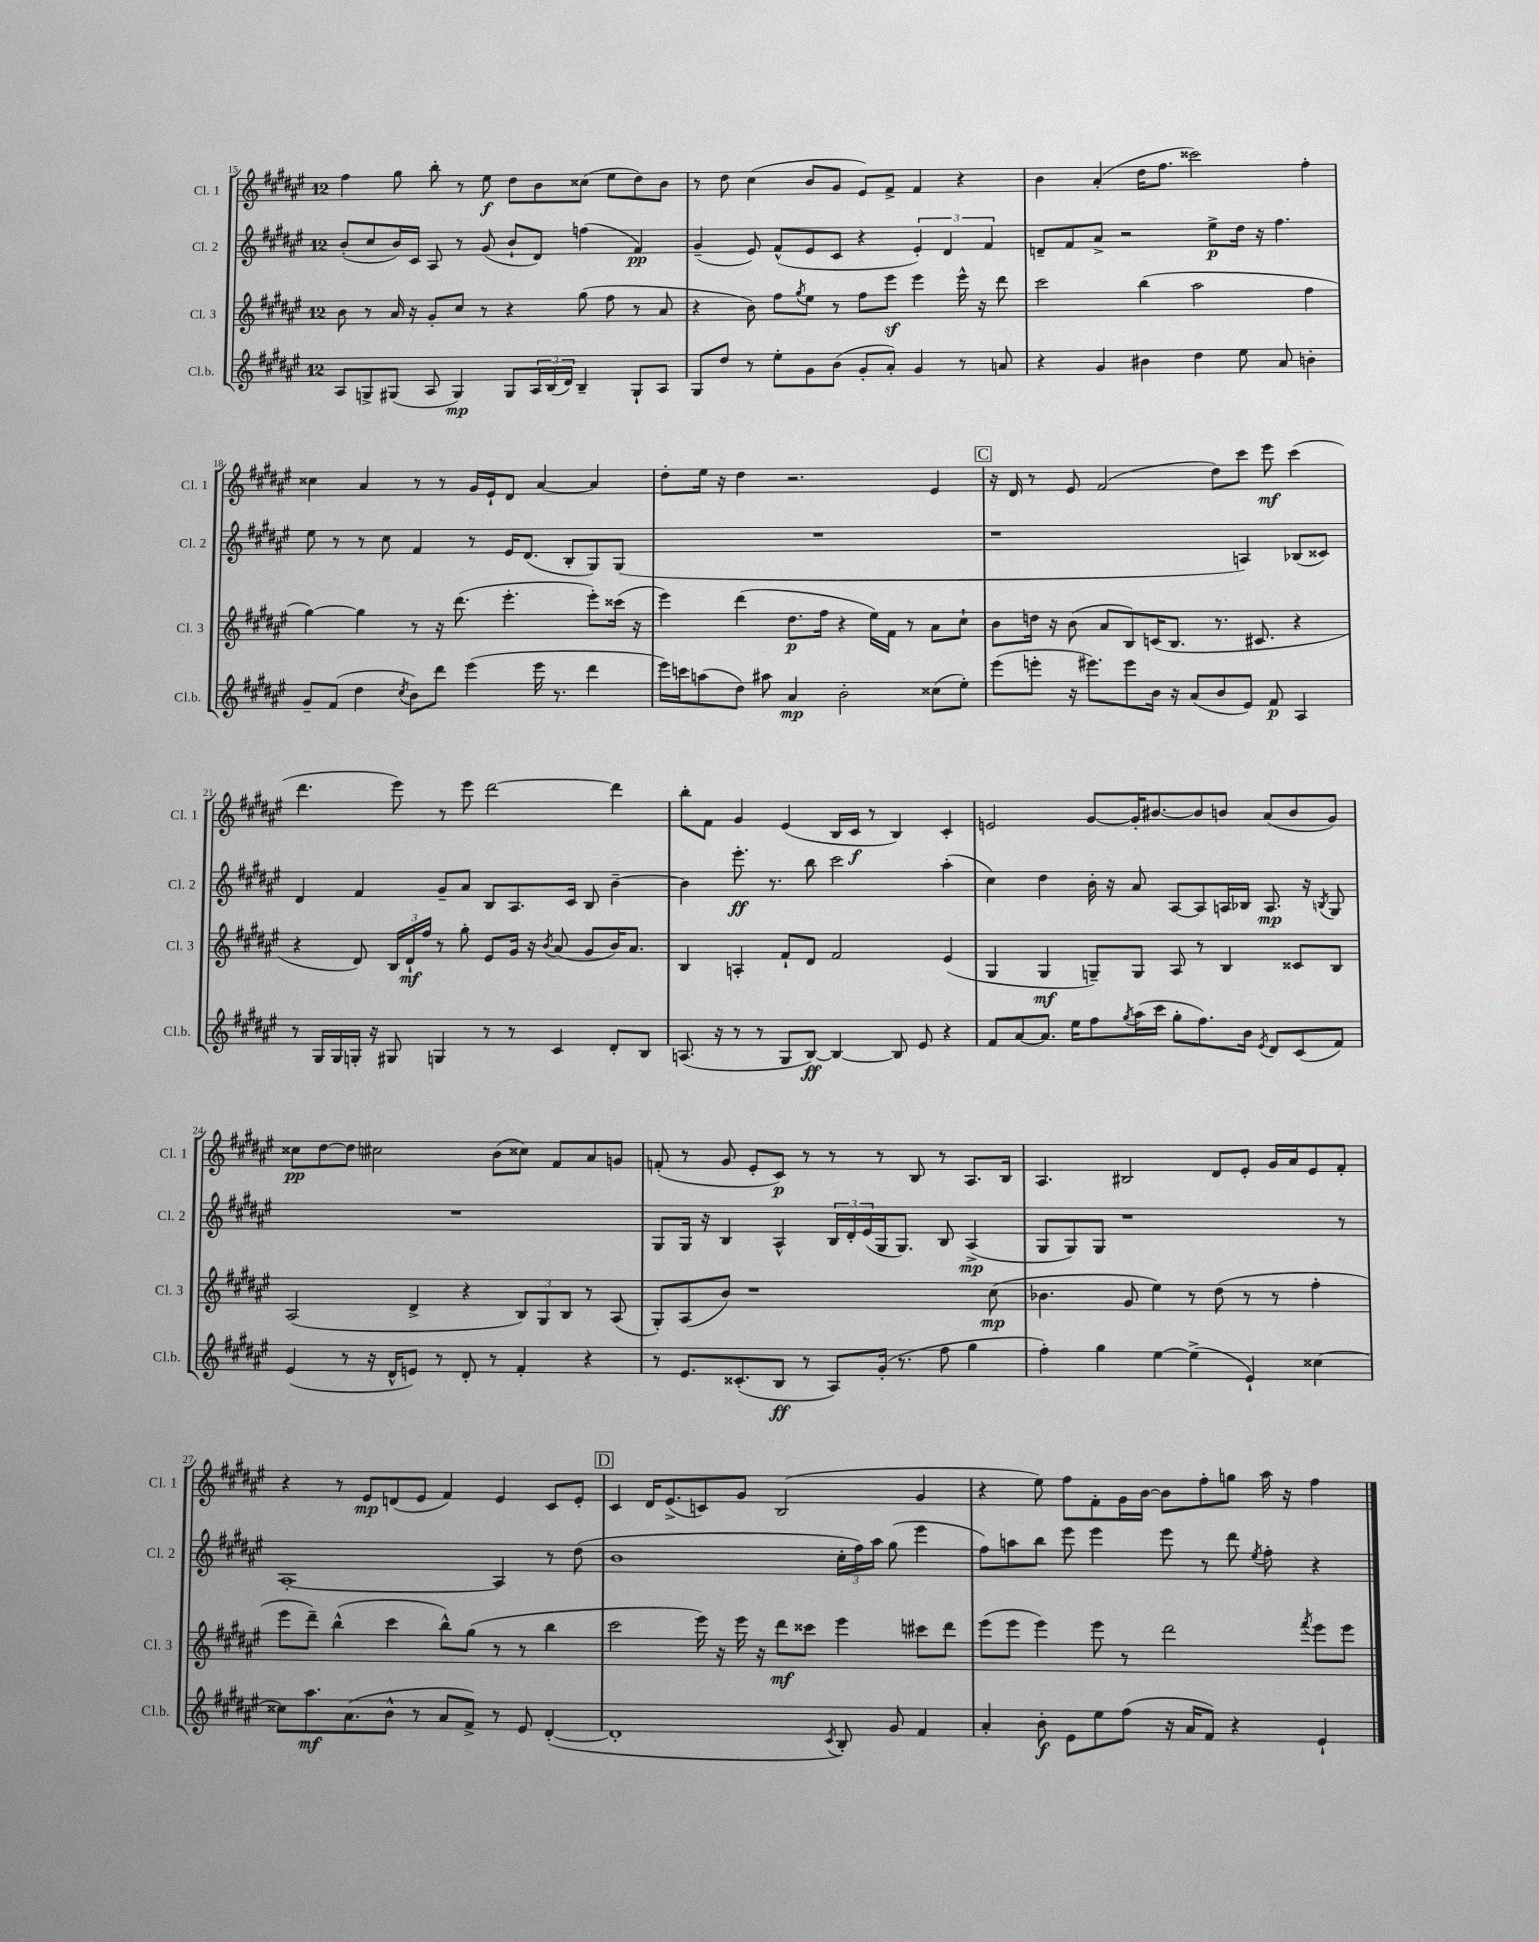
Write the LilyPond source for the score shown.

<<
\new StaffGroup <<
\new Staff = "s0" \with { instrumentName = "Cl. 1" shortInstrumentName = "Cl. 1" } {
    \clef treble \key fis \major \once \override Staff.TimeSignature.style = #'single-digit \time 12/8
    fis''4 gis''8 b''8-. r8 eis''8\f dis''8 b'8 cisis''8( eis''8 dis''8) b'8 |
    r8 dis''8 cis''4( b'8 gis'8 eis'8) fis'8-> fis'4 r4 |
    b'4 ais'4-.( dis''16 fis''8. cisis'''2) fis''4-. |
    cisis''4 ais'4 r8 r8 gis'16 eis'16-! dis'8 ais'4~ ais'4 |
    dis''8-. eis''16 r16 dis''4 r2. eis'4 |
    \mark \markup { \box "C" } r16 dis'16 r8 eis'8 fis'2( dis''8) cis'''8 eis'''8\mf cis'''4( |
    dis'''4. eis'''8) r8 eis'''8 dis'''2~ dis'''4 |
    b''8-. fis'8 gis'4 eis'4( b16 cis'16\f r8 b4) cis'4-. |
    e'2 gis'8~ gis'16-. bis'8.~ bis'8 b'8 ais'8( b'8 gis'8) |
    cisis''8\pp dis''8~ dis''8 cis''2 b'8( cisis''8) fis'8 ais'8 g'8 |
    f'8-.( r8 gis'8 eis'8-. cis'8\p) r8 r8 r8 b8 r8 ais8. b16 |
    ais4. bis2 dis'8 eis'8-. gis'16 ais'16 eis'8 fis'8-. |
    r4 r8 eis'8\mp d'8( eis'8 fis'4) eis'4 cis'8 eis'8-. |
    \mark \markup { \box "D" } cis'4 dis'16 eis'8.->( c'8) gis'8 b2( gis'4 |
    r4 eis''8) fis''8 fis'8-. gis'16 b'16~ b'8 fis''8-. g''8 ais''16 r16 fis''4 \bar "|." |
}
\new Staff = "s1" \with { instrumentName = "Cl. 2" shortInstrumentName = "Cl. 2" } {
    \clef treble \key fis \major \once \override Staff.TimeSignature.style = #'single-digit \time 12/8
    b'8-.( cis''8 b'16) cis'16 ais8 r8 gis'8( b'8-! dis'8) f''4( fis'4\pp) |
    gis'4--( eis'8) fis'8-^( eis'8 cis'8 r4 \tuplet 3/2 { eis'4-.) dis'4 fis'4 } |
    d'8-- fis'8 ais'8-> r2 eis''8->\p dis''16 r16 fis''4. |
    eis''8 r8 r8 cis''8 fis'4 r8 eis'16 dis'8.( b8-. gis8) gis8( |
    R1. |
    \mark \markup { \box "C" } r1 a4) bes8( cisis'8) |
    dis'4 fis'4 gis'8-- ais'8 b8 ais8. cis'16 b8 b'4~-- |
    b'4 eis'''8.-.\ff r8. b''8 cis'''2 ais''4-.( |
    cis''4) dis''4 b'16-. r16 ais'8 ais8~ ais8 a16 bes16 a8.\mp r16 \acciaccatura { b8 } gis8 |
    R1. |
    gis8 gis16 r16 b4 ais4-^ \tuplet 3/2 { b16 dis'16-. eis'16( } gis16 gis8.) b8 ais4->\mp( |
    gis8 gis8) gis8 r1 r8 |
    ais1~-. ais4 r8 dis''8( |
    \mark \markup { \box "D" } b'1 \tuplet 3/2 { cis''16-. fis''16) ais''16 } gis''8( eis'''4 |
    fis''8) a''8 b''8 eis'''8 eis'''4 eis'''8 r8 dis'''8 \acciaccatura { eis''8 } fis''8-. r4 \bar "|." |
}
\new Staff = "s2" \with { instrumentName = "Cl. 3" shortInstrumentName = "Cl. 3" } {
    \clef treble \key fis \major \once \override Staff.TimeSignature.style = #'single-digit \time 12/8
    b'8 r8 ais'16 r16 gis'8-. cis''8 r8 r4 gis''8( fis''8 r8 ais'8 |
    r4 b'8) fis''8 \acciaccatura { gis''8 } eis''8 r8 fis''8 eis'''8\sf eis'''4 eis'''16-^ r16 dis'''8 |
    cis'''2 b''4( ais''2 fis''4 |
    gis''4~) gis''4 r8 r16 dis'''8.( eis'''4.-. eis'''8-.) cisis'''16( r16 |
    eis'''4) dis'''4( dis''8.\p fis''16 r4 eis''16) fis'16 r8 ais'8 cis''8-! |
    \mark \markup { \box "C" } b'8 d''16 r16 b'8( ais'8 b8) c'16( b8. r8. cis'8. r4 |
    r4 dis'8) \tuplet 3/2 { b16 dis'16-!\mf fis''16 } r8 gis''8-. eis'8 gis'16 r16 \acciaccatura { b'8 } ais'8( gis'8 b'16) ais'8. |
    b4 a4-. fis'8-! dis'8 fis'2 eis'4( |
    gis4 gis4\mf g8--) g8 ais8 r8 b4 cisis'8 b8 |
    ais2( dis'4-> r4 \tuplet 3/2 { b8) gis8 b8 } r8 ais8( |
    gis8-.) ais8( b'8) r1 cis''8\mp( |
    bes'4. gis'8 eis''4) r8 dis''8( r8 r8 fis''4-. |
    eis'''8 dis'''8--) b''4-^( cis'''4 b''8-^) gis''8( r8 r8 b''4 |
    \mark \markup { \box "D" } cis'''2 eis'''16) r16 eis'''16 r16 dis'''8\mf cisis'''8 eis'''4 cis'''8 dis'''8 |
    eis'''8( eis'''8 eis'''4) eis'''8 r8 dis'''2 \acciaccatura { fis'''8 } eis'''8 eis'''8 \bar "|." |
}
\new Staff = "s3" \with { instrumentName = "Cl.b." shortInstrumentName = "Cl.b." } {
    \clef treble \key fis \major \once \override Staff.TimeSignature.style = #'single-digit \time 12/8
    ais8 g8-> gis8( ais8 gis4\mp) gis8 \tuplet 3/2 { ais16 b16( dis'16) } b4-- gis8-! ais8 |
    gis8 dis''8 r8 eis''8-. gis'8 b'8( gis'8-. ais'8-.) gis'4 r8 a'8 |
    r4 gis'4 bis'4 dis''4 eis''8 ais'8 b'4-. |
    gis'8-- fis'8( dis''4 \acciaccatura { cis''8 } b'8) dis'''8 eis'''4( eis'''16 r8. dis'''4 |
    eis'''16) c'''16 a''8( dis''8) ais''8 ais'4\mp b'2-. cisis''8( eis''8-.) |
    \mark \markup { \box "C" } eis'''8( e'''8-. r16 eis'''8.) eis'''8 b'16 r16 ais'8( b'8 eis'8) fis'8\p ais4 |
    r8 gis16 gis16 g16-. r16 gis8 g4 r8 r8 cis'4 dis'8-. b8 |
    a8.( r16 r8 r8 gis8 b8~\ff) b4~ b8 eis'8 r4 |
    fis'8 ais'8~ ais'8. eis''16 fis''8 \acciaccatura { gis''8 } ais''16( cis'''16 gis''8-. fis''8.) b'16 \acciaccatura { eis'8 } dis'8 cis'8( fis'8) |
    eis'4( r8 r16 dis'16-^ e'8) r8 dis'8-. r8 fis'4-. r4 |
    r8 eis'8. cisis'8.-.( b8\ff r8 ais8) gis'16-.( r8. fis''8 gis''4 |
    fis''4-.) gis''4 eis''4~ eis''4->( eis'4-!) cisis''4~ |
    cisis''8 ais''8.\mf ais'8.( b'8-^ r8 ais'8 fis'8->) r8 eis'8 dis'4~-.( |
    \mark \markup { \box "D" } dis'1-. \acciaccatura { cis'8 } b8-.) gis'8 fis'4 |
    ais'4-. b'8-.\f eis'8 eis''8 fis''8( r16 ais'16 fis'8) r4 eis'4-! \bar "|." |
}
>>
>>
\layout { \context { \Score currentBarNumber = #15 } }
